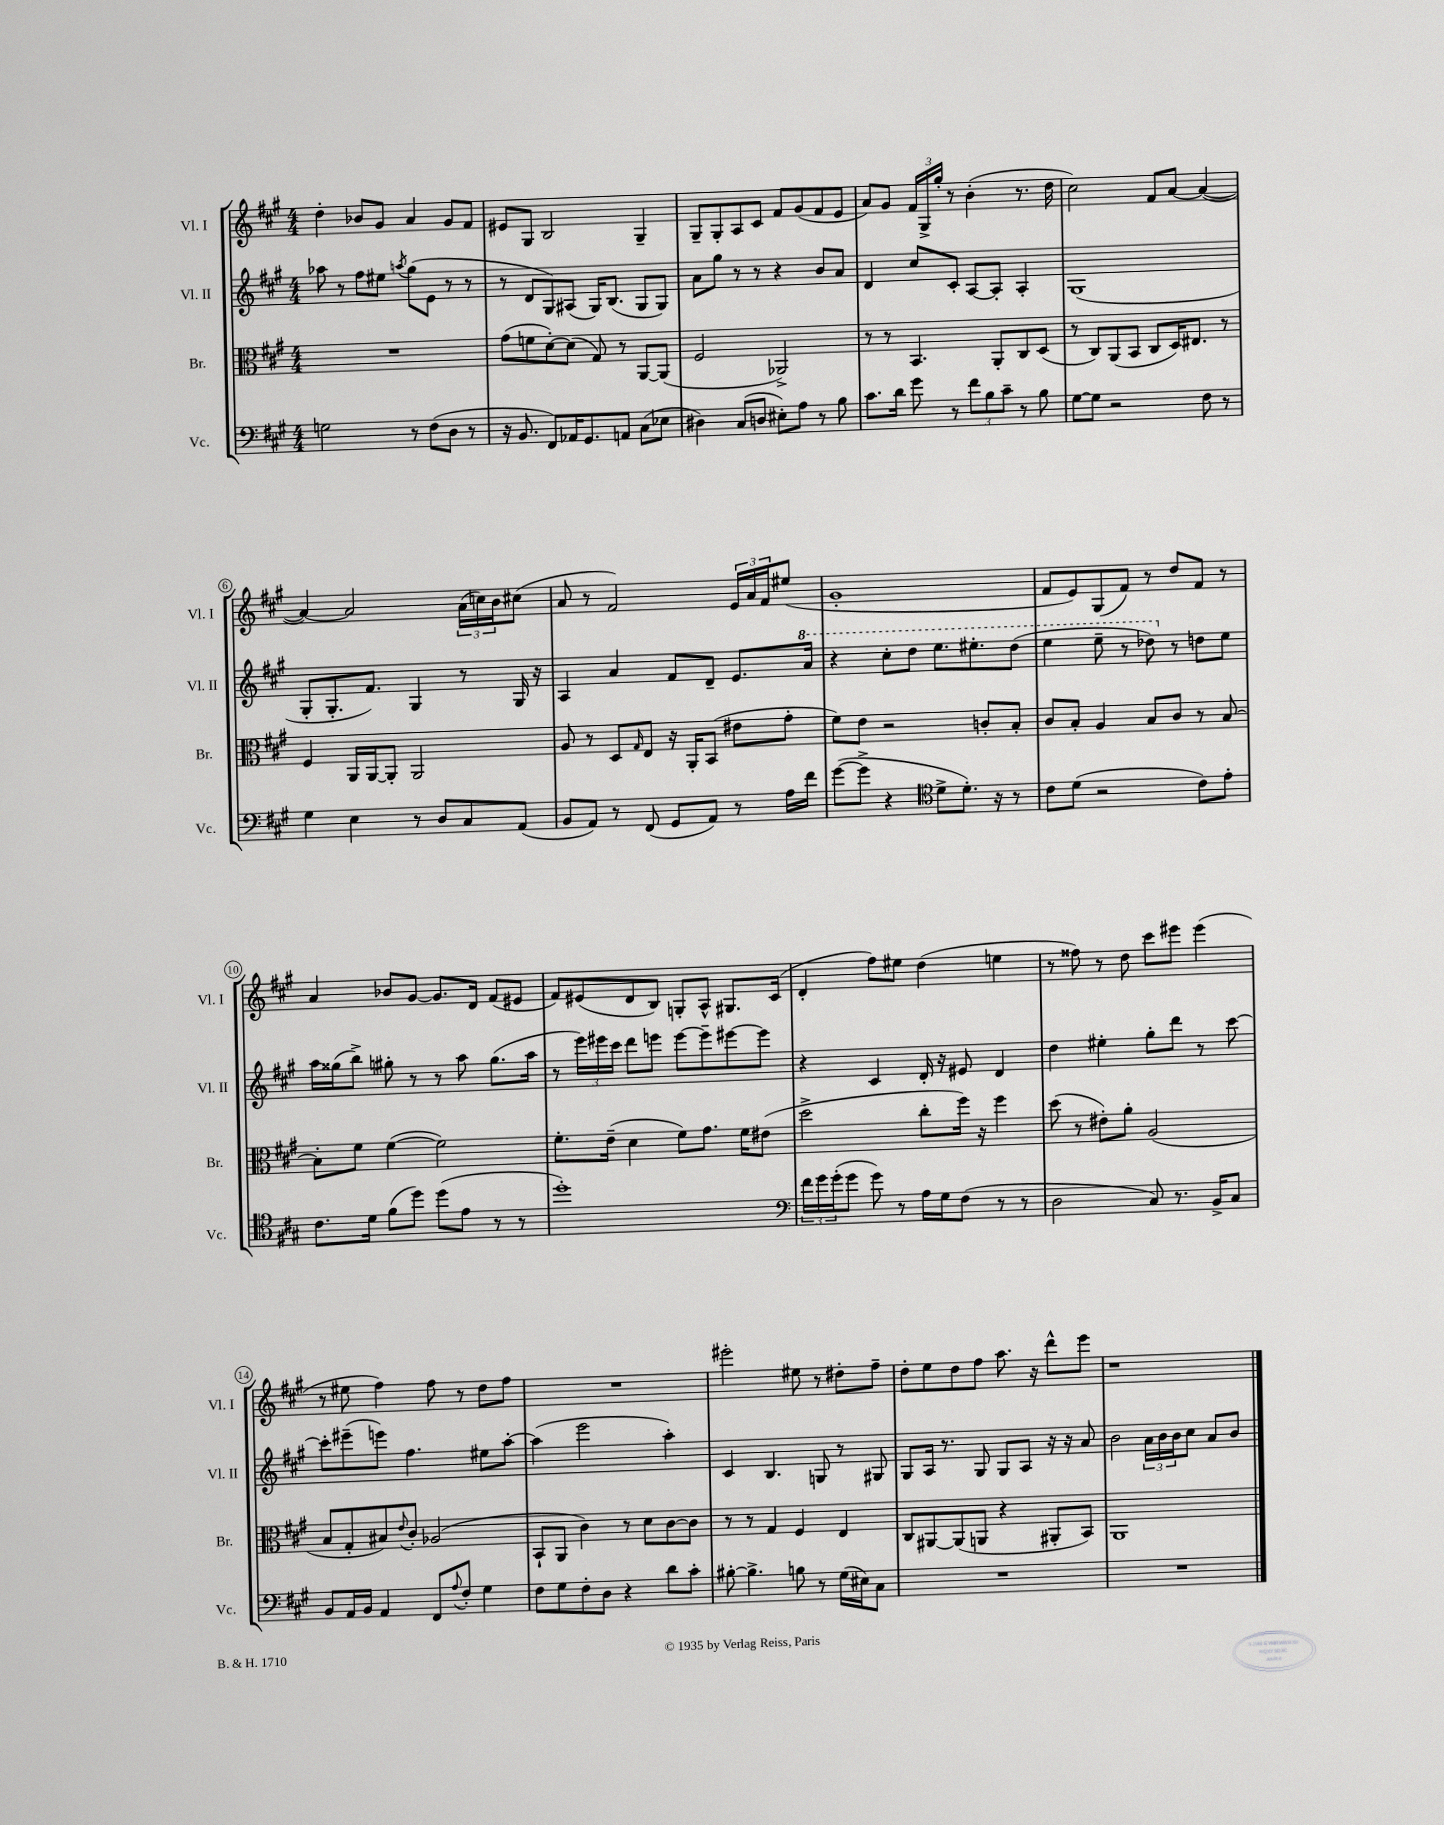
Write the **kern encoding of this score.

**kern	**kern	**kern	**kern
*part4	*part3	*part2	*part1
*staff4	*staff3	*staff2	*staff1
*I"Vc.	*I"Br.	*I"Vl. II	*I"Vl. I
*I'Vc.	*I'Br.	*I'Vl. II	*I'Vl. I
*clefF4	*clefC3	*clefG2	*clefG2
*k[f#c#g#]	*k[f#c#g#]	*k[f#c#g#]	*k[f#c#g#]
*M4/4	*M4/4	*M4/4	*M4/4
=1	=1	=1	=1
2Gn\	1r	8aa-X\	4dd'\
.	.	8r	.
.	.	8ff#\L	8b-X/L
.	.	8ee#X\J	8g#/J
.	.	8qaan/	.
8r	.	(8gg#\L	4a/
(8F#\L	.	8e\J	.
8D\J	.	8r	8g#/L
8r	.	8r	8f#/J
=2	=2	=2	=2
16r	(8g#\L	8r	8e#X/L
8.BB/	.	.	.
.	8fn\	8d/L	8G#/J
8FF#/L)	[8d'\)	8G#/)	2B/
16AA-X/K	(8d\J]	(8A#X/J	.
8.GG#/	.	.	.
.	8G#/)	16G#/KL)	.
.	.	(8.B/J	.
8AAn/J	8r	.	.
(8C#\L	[8AA/L	8G#/L	4G#~/
8E-X\J	(8AA/J]	8G#/J)	.
=3	=3	=3	=3
4D#X\)	2F#/	8a\L	8G#~/L
.	.	8gg#\J	8G#'/
(8C#/L	.	8r	8A/
8Dn/J	.	8r	8c#/J
8E#X'\L)	2AA-X^/)	4r	8f#/L
8A\J	.	.	(8g#/
8r	.	8b/L	8f#/
8B\	.	8a/J	8e/J
=4	=4	=4	=4
8.c#\L	8r	4d/	8a/L)
.	8r	.	8g#/J
16d\Jk	.	.	.
8g#\	4.BB/	8cc#/L	24f#/LL
.	.	.	24G#^/
.	.	.	24gg#'/JJ
8r	.	8c#'/J	8r
12f#\L	.	[8A/L	(4b'\
12B\	.	.	.
.	8AA'/L	8A'/J]	.
12c#~\J	.	.	.
8r	8C#/	4A'/	8.r
8B\	(8D/J	.	.
.	.	.	16dd\
=5	=5	=5	=5
[8G#\L	8r	(1G#	2cc#\)
8G#\J]	8C#/L)	.	.
2r	(8AA/	.	.
.	8BB/J	.	.
.	8C#/L	.	8f#/L
.	16D/K)	.	[8a/J
.	8.E#X/J	.	.
8F#\	.	.	(4a/_
8r	8r	.	.
!!LO:LB:g=z
=6	=6	=6	=6
4G#\	4F#/	8G#'/L	4a/_)
.	.	8.G#'/	.
4E\	16AA/LL	.	2a/]
.	[16AA/J	8.f#/J)	.
.	8AA'/J]	.	.
8r	2AA/	4G#/	.
8D/L	.	.	.
8C#/	.	8r	(24a\LL
.	.	.	24ccn\)
.	.	.	24b\J
(8AA/J	.	16G#/	(8cc#X\J
.	.	16r	.
=7	=7	=7	=7
8BB/L	8A/	4A/	8a/
8AA/J)	8r	.	8r
8r	8D/L	4a/	2f#/)
.	16qqG#/	.	.
(8FF#/	8E/J	.	.
8GG#/L	16r	8f#/L	.
.	16AA'/KL	.	.
8AA/J)	(8BB/J	8d~/J	.
8r	8e#X\L	8.e/L	24e/LL
.	.	.	24a/
.	.	.	24f#/J
16A\LL	8g#'\J	.	(8ee#X/J
*	*	*8va	*
16f#\JJ	.	16aa/Jk	.
=8	=8	=8	=8
([8g#\L	8f#\L)	4r	1g#'
8g#^\J]	8e\J	.	.
4r	2r	8ccc#'\L	.
.	.	8ddd\J	.
*clefC4	*	*	*
8d^\L	.	8.eee\L	.
8.d'\J)	.	.	.
.	.	8.eee#X'\	.
.	8cn'/L	.	.
16r	.	.	.
8r	8B'/J	(8ddd\J	.
=9	=9	=9	=9
8c#\L	8c#/L	4eee\	8f#/L
(8d\J	8B'/J	.	8e/)
2r	4A/	8eee~\	(8G#/
.	.	8r	8f#/J)
.	8B/L	8ddd-X\)	8r
*	*	*X8va	*
.	8c#/J	8r	8dd/L
8c#\L)	8r	8ddn\L	8f#/J
8e'\J	[8B/	8ee\J	8r
!!LO:LB:g=z
=10	=10	=10	=10
8.c#\L	8B'\L]	16aa\LL	4a/
.	.	(16gg##X\J	.
.	8f#\J	8bb^\J)	.
16d\Jk	.	.	.
(8f#\L	([4f#\	8gg#X'\	8b-X/L
8dd\J)	.	8r	[8g#/J
(8dd\L	2f#\])	8r	8.g#/L]
8e\J	.	8aa\	.
.	.	.	16d/Jk
8r	.	(8.gg#\L	(8f#/L
8r	.	.	8e#X/J
.	.	16aa\Jk	.
=11	=11	=11	=11
1dd')	8.f#'\L	8r	8f#/L)
.	.	24eee\LL)	(8e#X/
.	.	24eee#X\	.
.	(16e~\Jk	.	.
.	.	24ccc#\JJ	.
.	4d\	8ddd\L	8d/
.	.	8eeen\J	8B/J)
.	8f#\L)	[8eee\L	8Gn'/L
.	8.g#\J	8eee~\]	8A^^/J
.	.	[8eee#X\	8.G#X/L
.	16f#\KL	.	.
.	(8e#X\J	8eee#\J]	.
.	.	.	(16c#/Jk
=12	=12	=12	=12
*clefF4	*	*	*
24f#\LL	2dd^\	4r	4d'/
24g#\	.	.	.
(24g#'\J	.	.	.
8g#\J	.	.	.
8g#\)	.	4c#/	8ff#\L)
8r	.	.	8ee#X\J
16A\LL	8cc#'\L	16d'/	(4dd\
16G#\J	.	16r	.
(8F#\J	16ff#\Jk)	8e#X/	.
.	16r	.	.
8r	4ff#\	4d/	4een\
8r	.	.	.
=13	=13	=13	=13
2D\	(8dd\	4dd\	8r
.	8r	.	8ff##X\)
.	8e#X'\L)	4ee#X'\	8r
.	8a'\J	.	8dd\
8C#/)	(2A/	8gg#'\L	8ccc#\L
8.r	.	8ddd\J	8eee#X\J
.	.	8r	(4eee#\
16BB^/KL	.	.	.
8C#/J	.	[8ccc#\	.
!!LO:LB:g=z
=14	=14	=14	=14
8BB/L	8B/L	8ccc#'\L]	8r
16AA/L	8G#'/	(8eee#X~\	8ee#X\
16BB/JJ	.	.	.
4AA/	8B#X/)	8eeen\J)	4ff#\)
.	8qqe/	.	.
.	8c#'/J	4.ff#\	.
8FF#/L	(2A-X/	.	8ff#\
8qqA/	.	.	.
8F#'/J	.	.	8r
4G#\	.	8ee#X\L	8dd\L
.	.	[8aa'\J	8ff#\J
=15	=15	=15	=15
8F#\L	8BB`/L	(4aa\]	1r
8G#\	8AA/J	.	.
8F#'\	4c#\)	2eee\	.
8D\J	.	.	.
4r	8r	.	.
.	8d\L	.	.
8d\L	[8c#\	4aa'\)	.
8c#'\J	8c#\J]	.	.
=16	=16	=16	=16
[8B#X'\	8r	4c#/	2eee#X'\
4.B#^\]	8r	.	.
.	4G#/	4.B/	.
8Bn\	4F#/	.	8ee#X\
8r	.	8Gn/	8r
(16G#\LL	4E/	8r	8dd#X'\L
16E#X\J)	.	.	.
8C#\J	.	8G#X/	8ff#~\J
=17	=17	=17	=17
1r	8C#/L	8G#/L	8dd'\L
.	[8AA#X/	16A/Jk	8ee\
.	.	8.r	.
.	(8AA#/]	.	8dd\
.	8AAn/J	8G#/	8ff#\J
.	4r	8G#/L	8.aa\
.	.	8A/J	.
.	.	.	16r
.	8AA#X'/L	16r	8ddd^^\L
.	.	16r	.
.	8BB/J)	8a/	8eee\J
=18	=18	=18	=18
1r	1AA	2b\	1r
.	.	24a\LL	.
.	.	24b\	.
.	.	24b\J	.
.	.	8cc#\J	.
.	.	8a/L	.
.	.	8b/J	.
==	==	==	==
*-	*-	*-	*-
